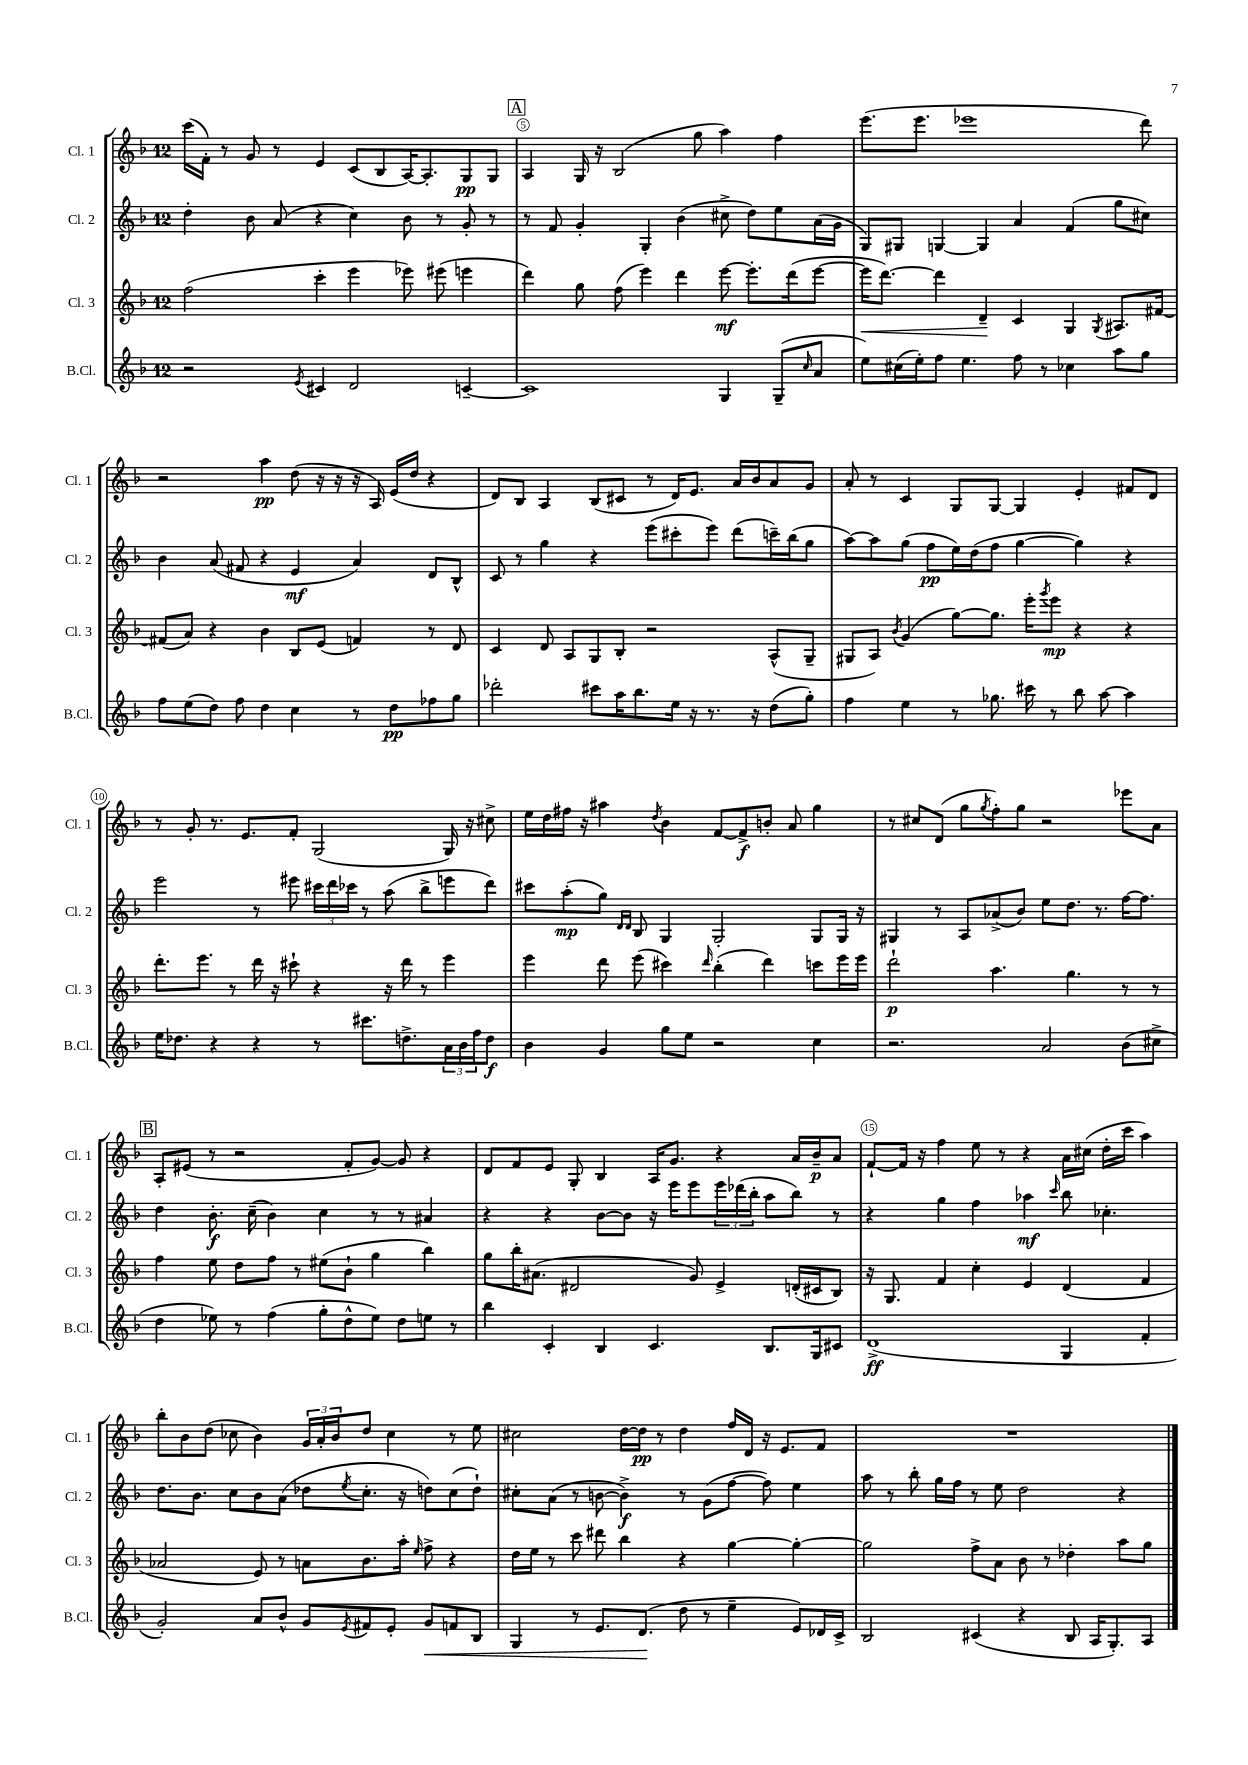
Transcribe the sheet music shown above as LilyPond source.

<<
\new StaffGroup <<
\new Staff = "s0" \with { instrumentName = "Cl. 1" shortInstrumentName = "Cl. 1" } {
    \clef treble \key f \major \once \override Staff.TimeSignature.style = #'single-digit \time 12/8
    c'''16( f'16-.) r8 g'8 r8 e'4 c'8( bes8 a16~) a8.-. g8\pp g8 |
    \mark \markup { \box "A" } a4 g16 r16 bes2( g''8 a''4) f''4 |
    e'''8.( e'''8. ees'''1 d'''8) |
    r2 a''4\pp d''8( r16 r16 r16 a16) e'16( d''16 r4 |
    d'8) bes8 a4 bes8( cis'8 r8 d'16) e'8. a'16 bes'16 a'8 g'8 |
    a'8-. r8 c'4 g8 g8~ g4 e'4-. fis'8 d'8 |
    r8 g'8-. r8. e'8. f'8-. g2( g16) r16 cis''8-> |
    e''16 d''16 fis''16 r16 ais''4 \acciaccatura { d''8 } bes'4 f'8~ f'8->\f b'8-. a'8 g''4 |
    r8 cis''8 d'8( g''8 \acciaccatura { g''8 } f''8-.) g''8 r2 ees'''8 a'8 |
    \mark \markup { \box "B" } a8-. eis'8( r8 r2 f'8-. g'8~) g'8 r4 |
    d'8 f'8 e'8 g8-. bes4 a16 g'8. r4 a'16 bes'16--\p a'8 |
    f'8~-! f'16 r16 f''4 e''8 r8 r4 a'16 cis''16( d''16-. c'''16 a''4) |
    bes''8-. bes'8 d''8( ces''8 bes'4) \tuplet 3/2 { g'16 a'16-. bes'16 } d''8 ces''4 r8 e''8 |
    cis''2 d''16~ d''16\pp r8 d''4 f''16 d'16 r16 e'8. f'8 |
    R1. \bar "|." |
}
\new Staff = "s1" \with { instrumentName = "Cl. 2" shortInstrumentName = "Cl. 2" } {
    \clef treble \key f \major \once \override Staff.TimeSignature.style = #'single-digit \time 12/8
    d''4-. bes'8 a'8( r4 c''4) bes'8 r8 g'8-. r8 |
    \mark \markup { \box "A" } r8 f'8 g'4-. g4-. bes'4( cis''8-> d''8) e''8 a'16( g'16 |
    g8) gis8 g4~ g4 a'4 f'4( g''8 cis''8) |
    bes'4 a'8( fis'8 r4 e'4\mf a'4) d'8 bes8-^ |
    c'8 r8 g''4 r4 e'''8( cis'''8-. e'''8) d'''8( c'''16--) bes''16( g''8 |
    a''8~) a''8 g''8( f''8\pp e''16) d''16( f''8 g''4~ g''4) r4 |
    e'''2 r8 eis'''8 \tuplet 3/2 { cis'''16 d'''16 ces'''16 } r8 a''8( bes''8-> e'''8 d'''8) |
    cis'''8 a''8-.\mp( g''8) \grace { d'16 d'16 } bes8 g4 g2-. g8 g16 r16 |
    gis4 r8 a8 aes'8->( bes'8) e''8 d''8. r8. f''16~ f''8. |
    \mark \markup { \box "B" } d''4 bes'8.-.\f c''16--( bes'4) c''4 r8 r8 ais'4 |
    r4 r4 bes'8~ bes'8 r16 e'''16 e'''8 \tuplet 3/2 { e'''16 des'''16( bes''16-. } a''8 bes''8) r8 |
    r4 g''4 f''4 aes''4\mf \grace { c'''16 } bes''8 ces''4.-. |
    d''8. bes'8. c''8 bes'8 a'8( des''8 \acciaccatura { e''8 } c''8.-. r16 d''8) c''8( d''8-!) |
    cis''8-. a'8( r8 b'8~ b'4->\f) r8 g'8( f''8~ f''8) e''4 |
    a''8 r8 bes''8-. g''16 f''16 r8 e''8 d''2 r4 \bar "|." |
}
\new Staff = "s2" \with { instrumentName = "Cl. 3" shortInstrumentName = "Cl. 3" } {
    \clef treble \key f \major \once \override Staff.TimeSignature.style = #'single-digit \time 12/8
    f''2( c'''4-. e'''4 ees'''8) eis'''8( e'''4 |
    \mark \markup { \box "A" } d'''4) g''8 f''8( e'''4) d'''4 e'''8~\mf e'''8.-. d'''16( e'''8~ |
    e'''16\< d'''8.~) d'''4 d'4--\! c'4 g4 \acciaccatura { g8 } ais8. fis'16~ |
    fis'8( a'8) r4 bes'4 bes8 e'8( f'4) r8 d'8 |
    c'4 d'8 a8 g8 bes8-. r2 a8-^( g8-- |
    gis8 a8) \acciaccatura { bes'8 } g'4( g''8~) g''8. e'''16-. \acciaccatura { g'''8 } e'''8\mp r4 r4 |
    d'''8.-. e'''8. r8 d'''16 r16 cis'''8-! r4 r16 d'''16 r8 e'''4 |
    e'''4 d'''8 e'''8( cis'''4) \grace { d'''16 } bes''4-.( d'''4) c'''8 e'''16 e'''16 |
    d'''2-!\p a''4. g''4. r8 r8 |
    \mark \markup { \box "B" } f''4 e''8 d''8 f''8 r8 eis''8( bes'8-! g''4 bes''4) |
    g''8 bes''16-. ais'8.( dis'2 g'8) e'4-> d'16-.( cis'16 bes8) |
    r16 g8. f'4 c''4-. e'4 d'4( f'4 |
    aes'2 e'8) r8 a'8 bes'8. a''16-. \grace { e''16 } f''8-> r4 |
    d''16 e''16 r8 c'''8 dis'''8 bes''4 r4 g''4~ g''4~-. |
    g''2 f''8-> a'8 bes'8 r8 des''4-. a''8 g''8 \bar "|." |
}
\new Staff = "s3" \with { instrumentName = "B.Cl." shortInstrumentName = "B.Cl." } {
    \clef treble \key f \major \once \override Staff.TimeSignature.style = #'single-digit \time 12/8
    r2 \acciaccatura { e'8 } cis'4 d'2 c'4~-- |
    \mark \markup { \box "A" } c'1 g4 g8--( \grace { c''16 } a'8 |
    e''8) cis''16( e''16-.) f''8 e''4. f''8 r8 ces''4 a''8 g''8 |
    f''8 e''8( d''8) f''8 d''4 c''4 r8 d''8\pp fes''8 g''8 |
    des'''2-. cis'''8 a''16 bes''8. e''16 r16 r8. r16 d''8( g''8-.) |
    f''4 e''4 r8 ges''8. cis'''16 r8 bes''8 a''8~ a''4 |
    e''16 des''8. r4 r4 r8 cis'''8. d''8.-> \tuplet 3/2 { a'16 bes'16 f''16 } d''8\f |
    bes'4 g'4 g''8 e''8 r2 c''4 |
    r2. a'2 bes'8( cis''8-> |
    \mark \markup { \box "B" } d''4 ees''8) r8 f''4( g''8-. d''8-^ ees''8) d''8 e''8 r8 |
    bes''4 c'4-. bes4 c'4. bes8. g16 cis'8 |
    d'1->\ff( g4 f'4-. |
    g'2-.) a'8 bes'8-^ g'8 \acciaccatura { e'8 } fis'8 e'8-. g'8\< f'8 bes8 |
    g4 r8 e'8. d'8.\!( d''8 r8 e''4-- e'8) des'16 c'16-> |
    bes2 cis'4( r4 bes8 a16 g8.-.) a8 \bar "|." |
}
>>
>>
\layout { \context { \Score currentBarNumber = #4 \override BarNumber.break-visibility = ##(#f #t #t) barNumberVisibility = #(every-nth-bar-number-visible 5) \override BarNumber.stencil = #(make-stencil-circler 0.1 0.3 ly:text-interface::print) } }
